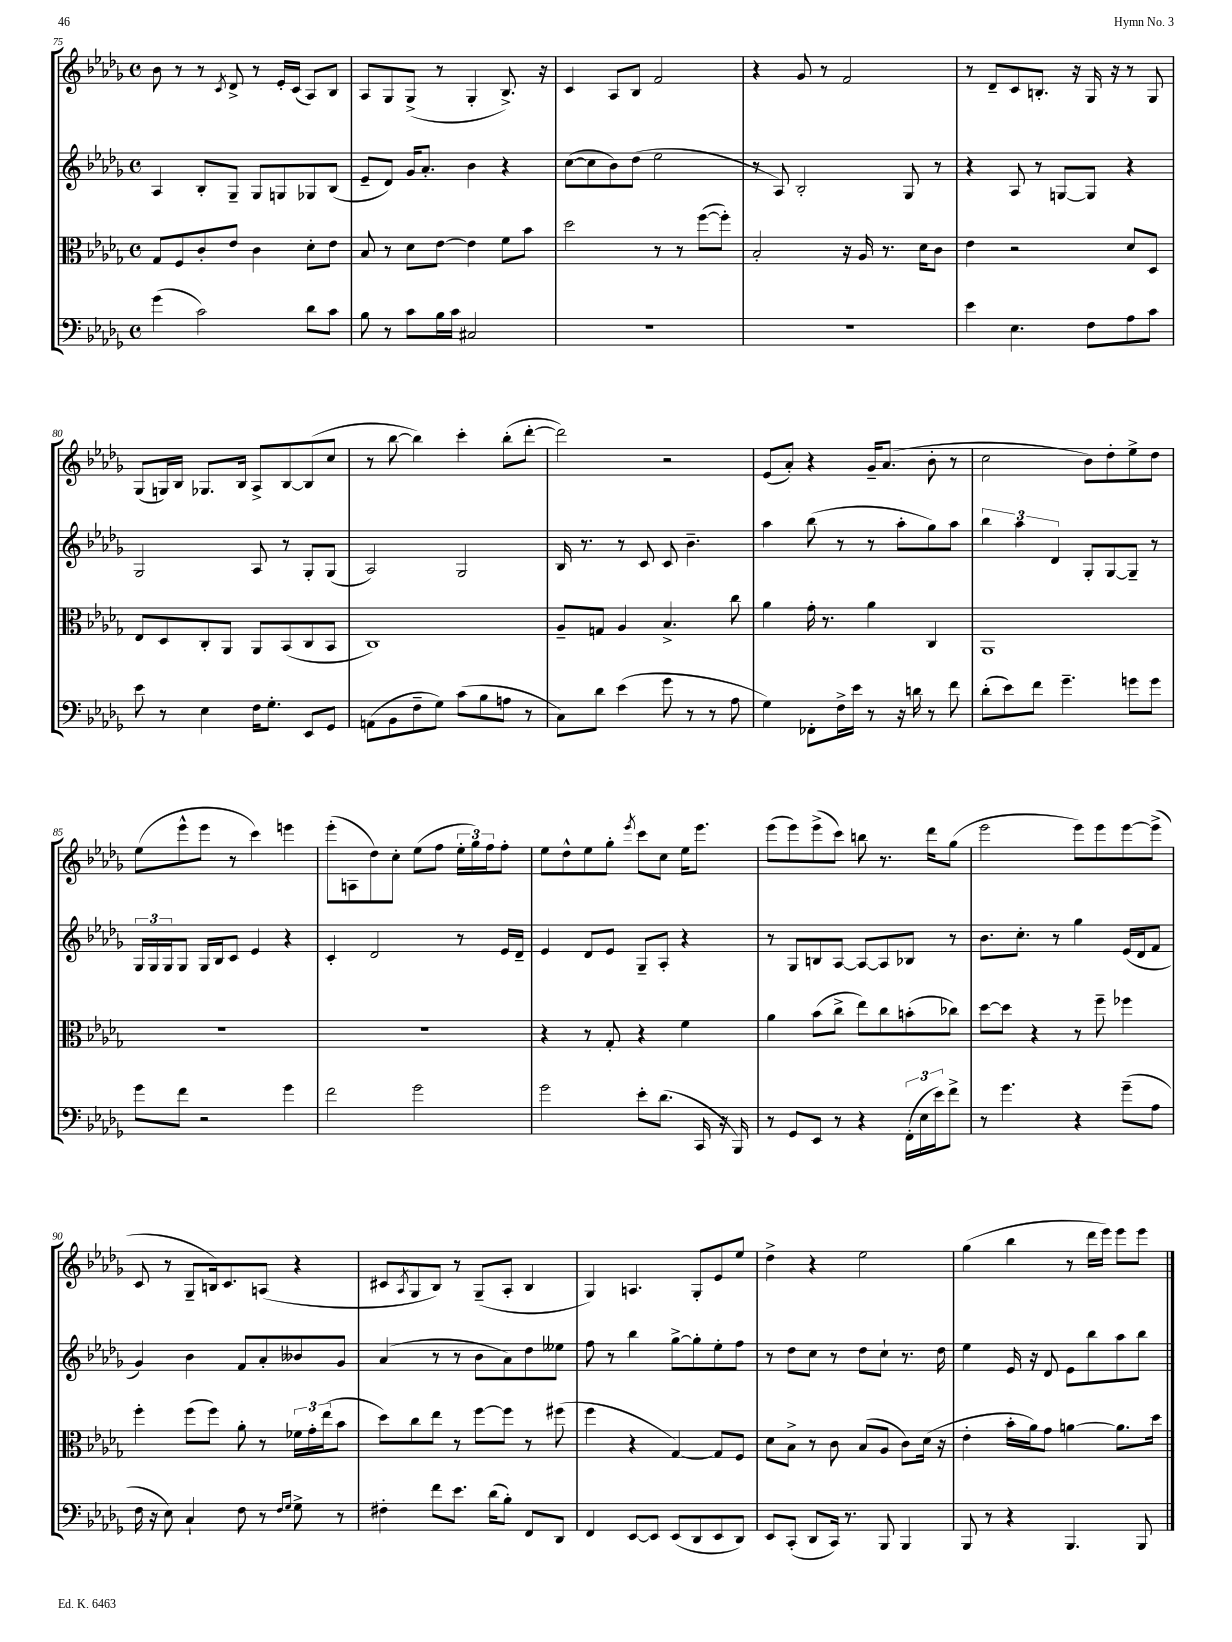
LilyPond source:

<<
\new StaffGroup <<
\new Staff = "s0" {
    \clef treble \key des \major \defaultTimeSignature \time 4/4
    bes'8 r8 r8 \acciaccatura { c'8 } des'8-> r8 ees'16-. c'16( aes8) bes8 |
    aes8 ges8 ges8->( r8 ges4-. bes8.->) r16 |
    c'4 aes8 bes8 f'2 |
    r4 ges'8 r8 f'2 |
    r8 des'8-- c'8 b8.-. r16 ges16 r16 r8 ges8 |
    ges8( g16) bes16 ges8. bes16 aes8-> bes8~ bes8( c''8 |
    r8 bes''8~ bes''4) c'''4-. bes''8-.( des'''8~-. |
    des'''2) r2 |
    ees'8( aes'8-.) r4 ges'16-- aes'8.( bes'8-. r8 |
    c''2 bes'8) des''8-. ees''8-> des''8 |
    ees''8( ees'''8-^ ees'''8 r8 c'''4) e'''4 |
    ees'''8-.( a8 des''8) c''8-. ees''8( f''8 \tuplet 3/2 { ees''16-. ges''16) f''16 } f''8-. |
    ees''8 des''8-^ ees''8 ges''8-. \acciaccatura { ees'''8 } c'''8 c''8 ees''16 ees'''8. |
    ees'''8( ees'''8) ees'''8->( c'''8) b''8 r8. des'''16 ges''8( |
    ees'''2 ees'''8) ees'''8 ees'''8~ ees'''8->( |
    c'8 r8 ges8-- b16) c'8. a8( r4 |
    cis'8 \acciaccatura { aes8 } ges8 bes8) r8 ges8--( aes8-. bes4 |
    ges4) a4. ges8-. ees'8 ees''8 |
    des''4-> r4 ees''2 |
    ges''4( bes''4 r8 des'''16 ees'''16) ees'''8 ees'''8 \bar "|." |
}
\new Staff = "s1" {
    \clef treble \key des \major \defaultTimeSignature \time 4/4
    aes4 bes8-. ges8-- ges8 g8 ges8 bes8( |
    ees'8-- des'8) ges'16 aes'8.-. bes'4 r4 |
    c''8~( c''8 bes'8) des''8( ees''2 |
    r8 aes8) bes2-. ges8 r8 |
    r4 aes8 r8 g8~ g8 r4 |
    ges2 aes8 r8 ges8-. ges8( |
    aes2) ges2 |
    bes16 r8. r8 c'8 c'8 bes'4.-- |
    aes''4 bes''8( r8 r8 aes''8-. ges''8) aes''8 |
    \tuplet 3/2 { bes''4 aes''4 des'4 } ges8-. ges8~ ges8-- r8 |
    \tuplet 3/2 { ges16 ges16 ges16 } ges8 ges16 bes16 c'8 ees'4 r4 |
    c'4-. des'2 r8 ees'16 des'16-- |
    ees'4 des'8 ees'8 ges8-- aes8-. r4 |
    r8 ges8 b8 aes8~ aes8~ aes8 bes8 r8 |
    bes'8. c''8.-. r8 ges''4 ees'16( des'16 f'8 |
    ges'4) bes'4 f'8 aes'8-. beses'8 ges'8 |
    aes'4( r8 r8 bes'8 aes'8) des''8 eeses''8 |
    f''8 r8 bes''4 ges''8~-> ges''8-. ees''8-. f''8 |
    r8 des''8 c''8 r8 des''8 c''8-! r8. des''16 |
    ees''4 ees'16 r16 des'8 ees'8 bes''8 aes''8 bes''8 \bar "|." |
}
\new Staff = "s2" {
    \clef alto \key des \major \defaultTimeSignature \time 4/4
    ges8 f8 c'8-. ees'8 c'4 des'8-. ees'8 |
    bes8 r8 des'8 ees'8~ ees'4 f'8 bes'8 |
    des''2 r8 r8 f''8~( f''8-.) |
    bes2-. r16 aes16 r8. des'16 c'8 |
    ees'4 r2 des'8 des8 |
    ees8 des8 c8-. aes,8 aes,8 bes,8( c8 bes,8 |
    c1) |
    aes8-- g8 aes4 bes4.-> c''8 |
    aes'4 ges'16-. r8. aes'4 c4 |
    aes,1 |
    R1 |
    R1 |
    r4 r8 ges8-. r4 f'4 |
    aes'4 bes'8( c''8-> ees''8) c''8 b'8-.( ces''8) |
    des''8~ des''8 r4 r8 f''8-- fes''4 |
    f''4-. f''8( f''8) aes'8-. r8 \tuplet 3/2 { fes'16 ges'16-. ees''16( } bes'8 |
    des''8) c''8 ees''8 r8 f''8~ f''8 r8 fis''8( |
    f''4 r4 ges4~) ges8 f8 |
    des'8 bes8-> r8 c'8 bes8( aes8 c'8) des'16( r16 |
    ees'4-. bes'16-. aes'16) ges'8 a'4~ a'8. des''16 \bar "|." |
}
\new Staff = "s3" {
    \clef bass \key des \major \defaultTimeSignature \time 4/4
    ges'4( c'2) des'8 c'8 |
    bes8 r8 c'8 bes16 c'16 cis2 |
    R1 |
    R1 |
    ees'4 ees4. f8 aes8 c'8 |
    ees'8 r8 ees4 f16 ges8.-. ees,8 ges,8 |
    a,8( bes,8 f8-- ges8) c'8( bes8 a8 r8 |
    c8) des'8 ees'4( ges'8 r8 r8 aes8 |
    ges4) fes,8-. f16-> ees'16 r8 r16 d'16 r8 f'8 |
    des'8-.( ees'8) f'8 ges'4.-- g'8 g'8 |
    ges'8 f'8 r2 ges'4 |
    f'2 ges'2 |
    ges'2 ees'8-. des'8.( c,16 r16 bes,,16) |
    r8 ges,8 ees,8 r8 r4 \tuplet 3/2 { f,16-.( ees16 ees'16) } f'8-> |
    r8 ges'4. r4 ges'8--( aes8 |
    f16 r16 ees8) c4-! f8 r8 \grace { f16 ges16 } ges8-> r8 |
    fis4-. f'8 ees'8. des'16( bes8-.) f,8 des,8 |
    f,4 ees,8~ ees,8 ees,8( des,8 ees,8 des,8) |
    ees,8 c,8-.( des,8 c,16) r8. bes,,8 bes,,4 |
    bes,,8 r8 r4 bes,,4. bes,,8 \bar "|." |
}
>>
>>
\layout { \context { \Score currentBarNumber = #75 } }
